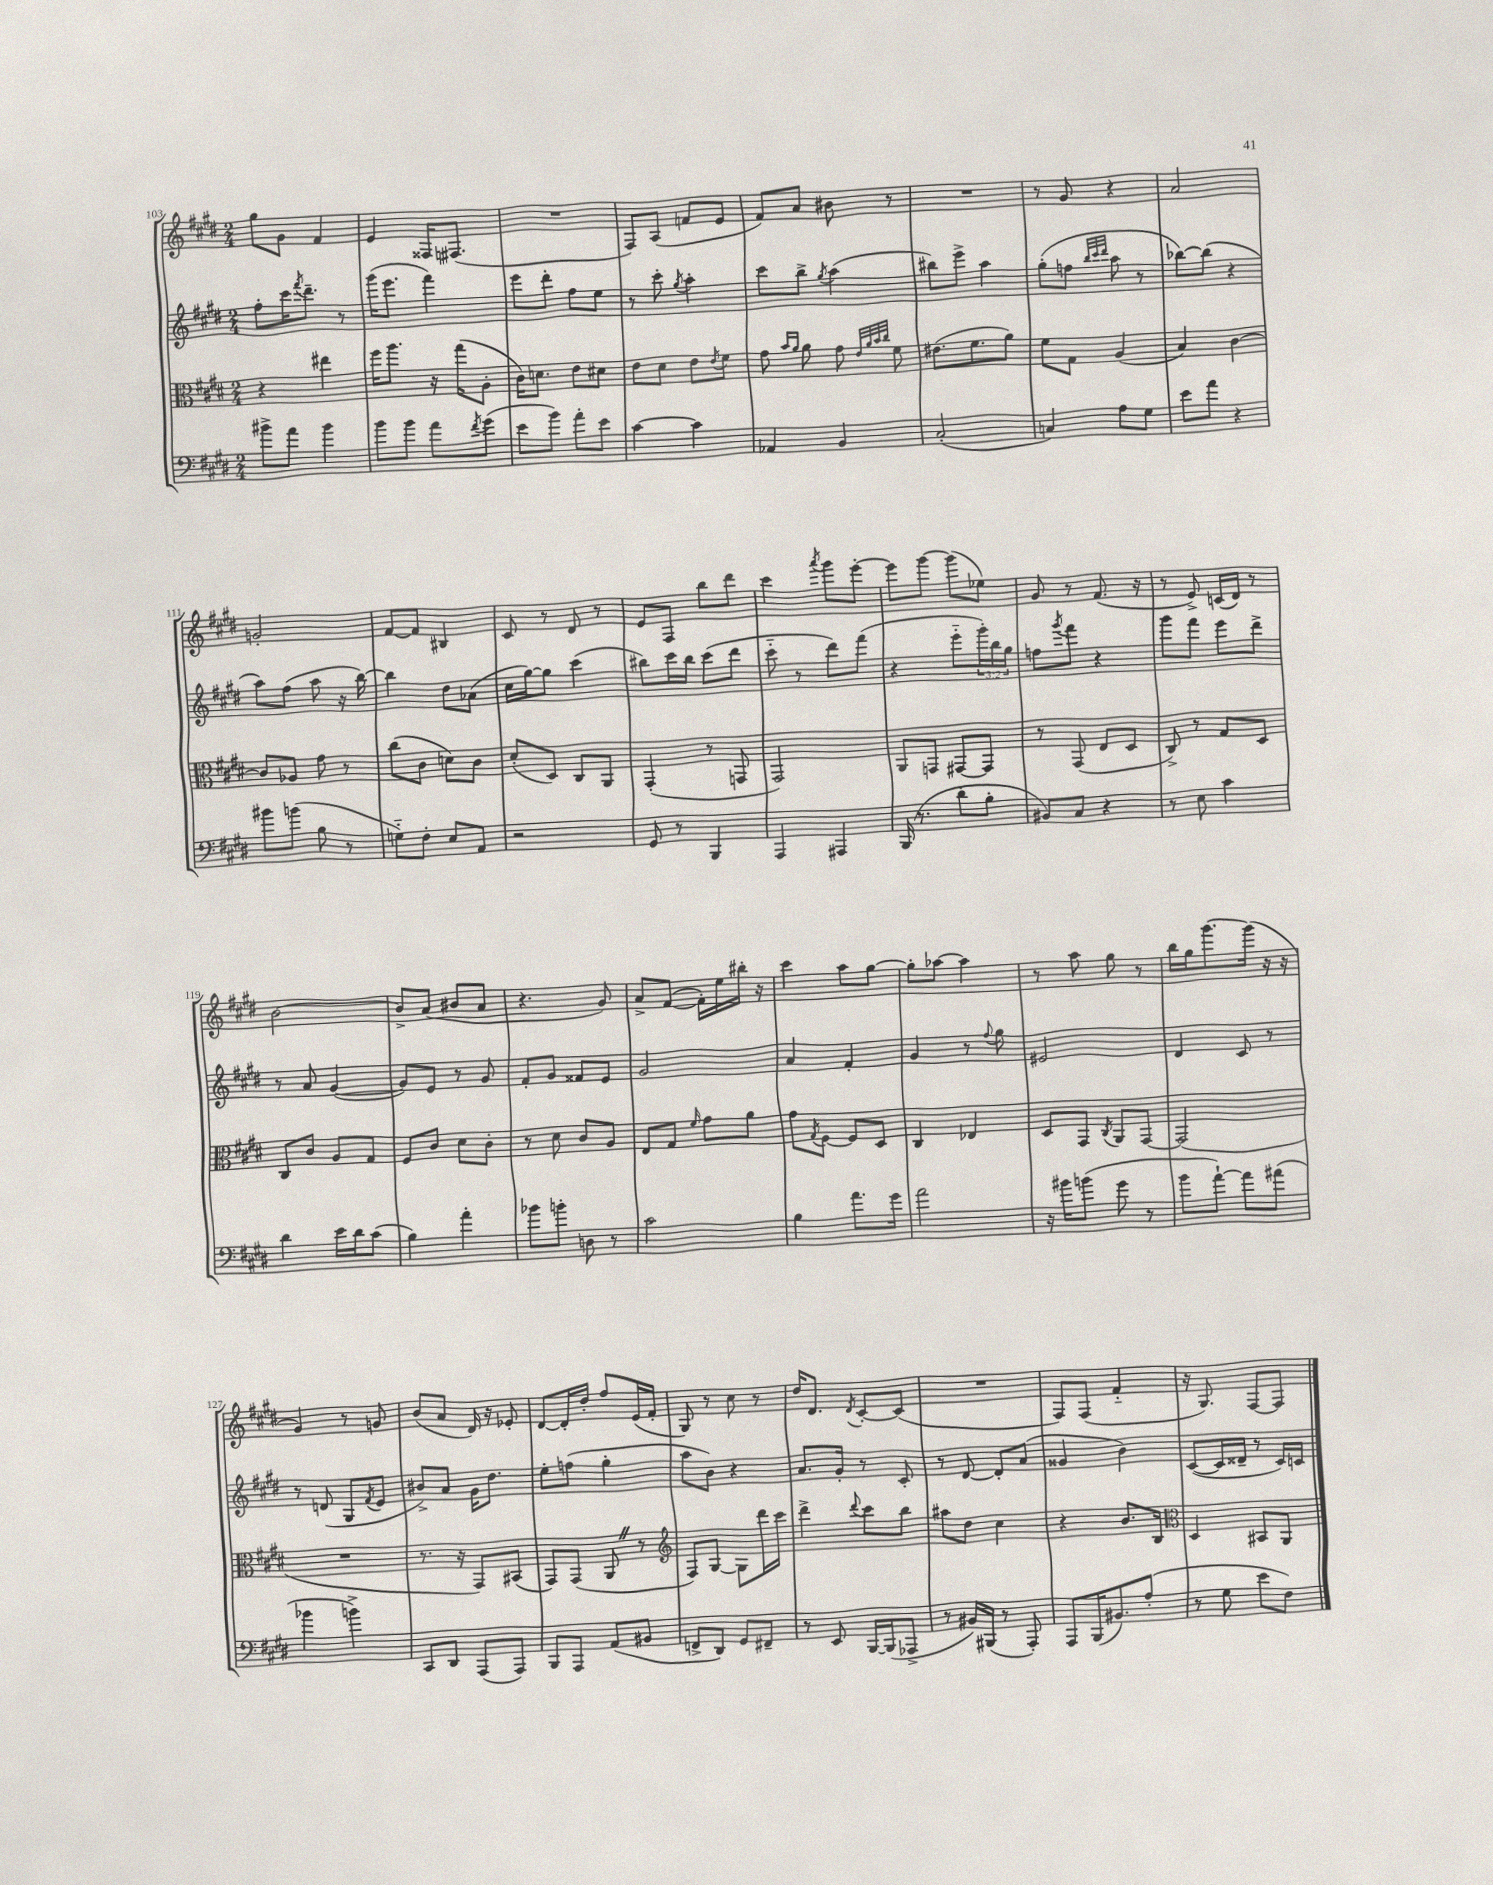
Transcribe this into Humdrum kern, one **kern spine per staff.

**kern	**kern	**kern	**kern
*staff4	*staff3	*staff2	*staff1
*clefF4	*clefC3	*clefG2	*clefG2
*k[f#c#g#d#]	*k[f#c#g#d#]	*k[f#c#g#d#]	*k[f#c#g#d#]
*M2/4	*M2/4	*M2/4	*M2/4
8b#^\L	4r	8ff#'\L	8gg#\L
8a\J	.	16ccc#\K	8g#\J
.	.	8qfff#/	.
.	.	8.ddd#~\J	.
4b#\	4ee#\	.	4f#/
.	.	8r	.
=	=	=	=
8b\L	16ff#\LK	(16ggg#\LK	4e/
.	8.aa\J	8.eee\J	.
8b\J	.	.	.
8a\L	16r	4fff#\)	16F##/LK
.	(16gg#\LK	.	(8.F#/J
8qf#/	.	.	.
(8g#\J	8A'\J	.	.
=	=	=	=
8e\L	16c#\LK)	8eee\L	2r
.	8.d\J	.	.
8b\J)	.	8ddd#'\J	.
8a'\L	8e\L	8ff#\L	.
8e\J	8d#\J	8ee\J	.
=	=	=	=
[4c#\	8e\L	8r	8F#/L)
.	8d#\J	8ccc#'\	(8A/J
.	.	8qgg#/	.
4c#\]	8e\L	4aa'\	8f/L
.	8qe/	.	.
.	8f#\J	.	8e/J
=	=	=	=
4AA-/	8g#\	8ccc#\L	8f#/L)
.	16qqb/LL	.	.
.	16qqa/JJ	.	.
.	8a\	8bb^\J	8a/J
.	.	8qgg#/	.
4BB/	8g#\	(4aa\	8b#\
.	32qqe/LLL	.	.
.	32qqa/	.	.
.	32qqb/	.	.
.	32qqcc#/JJJ	.	.
.	8f#\	.	8r
=	=	=	=
(2C#'/	(8.e#\L	8bb#\L)	2r
.	.	8eee^\J	.
.	8.f#\	.	.
.	.	4aa\	.
.	8a\J)	.	.
=	=	=	=
4C/)	8f#\L	(8gg#'\L	8r
.	8G#\J	8ff\J	8g#/
.	.	32qqbb/LLL	.
.	.	32qqccc#/	.
.	.	32qqddd#/JJJ	.
8A\L	(4A/	8aa\	4r
8G#\J	.	8r	.
=	=	=	=
8e\L	4B/)	[8bb-\L)	2a/
8a\J	.	(8bb-\]J	.
4r	[4c#\	4r	.
=	=	=	=
8b#\L	8c#/]L	8aa\L)	2g'/
(8b\J	8A-/J	(8ff#\J	.
8B\	8g#\	8aa\	.
8r	8r	16r	.
.	.	[16bb\)	.
=	=	=	=
8G'~\L)	(8cc#\L	4bb\]	[8f#/L
8F#'\J	8c#\J	.	8f#/]J
8E/L	8d\L)	8dd#\L	4B#/
8AA/J	8c#\J	(8a-\J	.
=	=	=	=
2r	(8d#'/L	16cc#\LL	8c#/
.	.	[16gg#\J)	.
.	8D#/J)	8gg#\]J	8r
.	8C#/L	(4ccc#\	8d#/
.	8AA/J	.	8r
=	=	=	=
8GG#/	(4GG#'/	8bb#\L)	8e/L
8r	.	16ccc#\L	8F#/J
.	.	16bb#\JJ	.
4BBB/	8r	(8ccc#\L	8bb\L
.	8GG/	8ddd#\J	8ddd#\J
=	=	=	=
4AAA/	2GG#/)	8ccc#'~\	4ccc#\
.	.	8r	.
.	.	.	8qaaa/
4AAA#/	.	8ddd#\L)	8ggg#\L
.	.	(8fff#\J	[8eee'\J
=	=	=	=
(16BBB/	8AA/L	4r	8eee\]L
8.r	.	.	.
.	8GG/J	.	[8ggg#\J
8d#'\L	[8GG#/L	8eee'~\L	(8ggg#\]L
8B'\J	8GG#/]J	24ggg#'\L)	8ee-\J)
.	.	24bb\	.
.	.	24gg#\JJ	.
=	=	=	=
8BB#/L)	8r	8ff\L	8g#/
.	.	8qggg#/	.
8C#/J	(8GG#/	8fff#\J	8r
4r	8E/L	4r	(8.f#/
.	8D#/J	.	.
.	.	.	16r
=	=	=	=
8r	8C#^/)	8ggg#\L	8r
8E\	8r	8fff#\J	8e^/)
4c#\	8G#/L	8eee\L	(16c/LL
.	.	.	16d#/JJ)
.	8D#/J	8ddd#^\J	8r
=	=	=	=
4d#\	8C#/L	8r	[2b\
.	8c#/J	8a/	.
16e\LL	8A/L	([4g#/	.
16d#\J	.	.	.
(8c#\J	8G#/J	.	.
=	=	=	=
4B\)	8F#/L	8g#/]L)	8b^/]L
.	8c#/J	8e/J	(8a/J
4a'\	8d#\L	8r	8b#/L
.	8c#'\J	8g#/	8a/J
=	=	=	=
8b-\L	8r	8f#'/L	4.r
8b'\J	8d#\	8g#/J	.
8D\	8c#/L	8f##/L	.
8r	8A/J	8e/J	8g#/)
=	=	=	=
2c#\	8E/L	2g#/	8a^/L
.	8G#/J	.	([8f#/J
.	16qqf#/	.	.
.	8g#\L	.	16f#'\]LL)
.	.	.	16ee\
.	8a\J	.	16bb#'\JJ
.	.	.	16r
=	=	=	=
4B\	8g#\L	4a/	4ccc#\
.	8qG#/	.	.
.	[8F#\J	.	.
8.a\L	8F#/]L	4f#'/	8aa\L
.	8D#/J	.	[8gg#\J
16g#\Jk	.	.	.
=	=	=	=
2a\	4C#/	4g#/	8gg#'\]L
.	.	.	[8aa-\J
.	4E-/	8r	4aa-\]
.	.	8qqff#/	.
.	.	8gg#\	.
=	=	=	=
16r	8D#/L	2e#/	8r
16b#\LK	.	.	.
(8b\J	8GG#/J	.	8aa\
.	8qC#/	.	.
8g#\	8AA/L	.	8gg#\
8r	[8GG#/J	.	8r
=	=	=	=
8b\L	(2GG#/]	4d#/	16bb\LL
.	.	.	16gg#\J
[8a`\J)	.	.	[8.ggg#\
8a\]L	.	8c#/	.
.	.	.	(16ggg#\]Jk
(8a#\J	.	8r	16r
.	.	.	16r
=	=	=	=
4b-\	2r	8r	4g#/)
.	.	(8d/	.
4b^\)	.	8G#/L	8r
.	.	8qf#/	.
.	.	8e/J	8g/
=	=	=	=
8CC#/L	8.r	8b#^/L)	(8b/L
8DD#/J	.	8a/J	8a/J
.	16r	.	.
(8AAA/L	8GG#/L)	16g#\LK	16d#/)
.	.	8.dd#\J	16r
8AAA/J)	(8BB#/J	.	8e-'/
=	=	=	=
8BBB/L	8GG#/L)	8ee'\L	[8d#/L
8AAA/J	(8GG#/J	(8ff\J	16d#'/]L
.	.	.	16dd#'/JJ
(8AA/L	8AA/	4gg#'\	8ff#/L
8BB#/J	8r	.	(16e/L
.	.	.	16f#'/JJ
=	=	=	=
*	*clefG2	*	*
8FF^/L	8F#/L)	8aa\L	8G#/)
8DD#/J)	[8G#/J	8b\J)	8r
8GG#/L	8G#\]L	4r	8cc#\
8FF#~/J	16ddd#\L	.	8r
.	16ccc#\JJ	.	.
=	=	=	=
8r	4ddd#^\	8.a/L	16dd#/LK
.	.	.	8.d#/J
8EE/	.	.	.
.	.	16g#'/Jk	.
.	8qqddd#/	.	8qd#/
[16BBB/LL	8ccc#\L	8r	[8c#'/L
(16BBB/]J	.	.	.
8AAA-^/J	8bb\J	8c#'/	(8c#/]J
=	=	=	=
8r	8aa#\L	8r	2r
16BB#/LL)	8dd#\J	[8d#/	.
(16BBB#/JJ	.	.	.
8r	4cc#\	8d#'/]L	.
8AAA'/)	.	(8a/J	.
=	=	=	=
8AAA/L	4r	4g##/	8F#/L)
(16BBB/K	.	.	(8F#/J
8.BB#/)	.	.	.
.	8.b/L	4b\)	4f#'~/
(8A'/J	.	.	.
.	16B/Jk	.	.
=	=	=	=
*	*clefC3	*	*
8r	4D#/	([8c#/L	16r
.	.	.	8.G#/)
8G#\	.	16c#/]L	.
.	.	16d##~/JJ	.
8e\L	8BB#/L	8r	[8F#/L
8F#\J)	8AA/J	16c#/LL)	8F#/]J
.	.	16c/JJ	.
==	==	==	==
*-	*-	*-	*-
